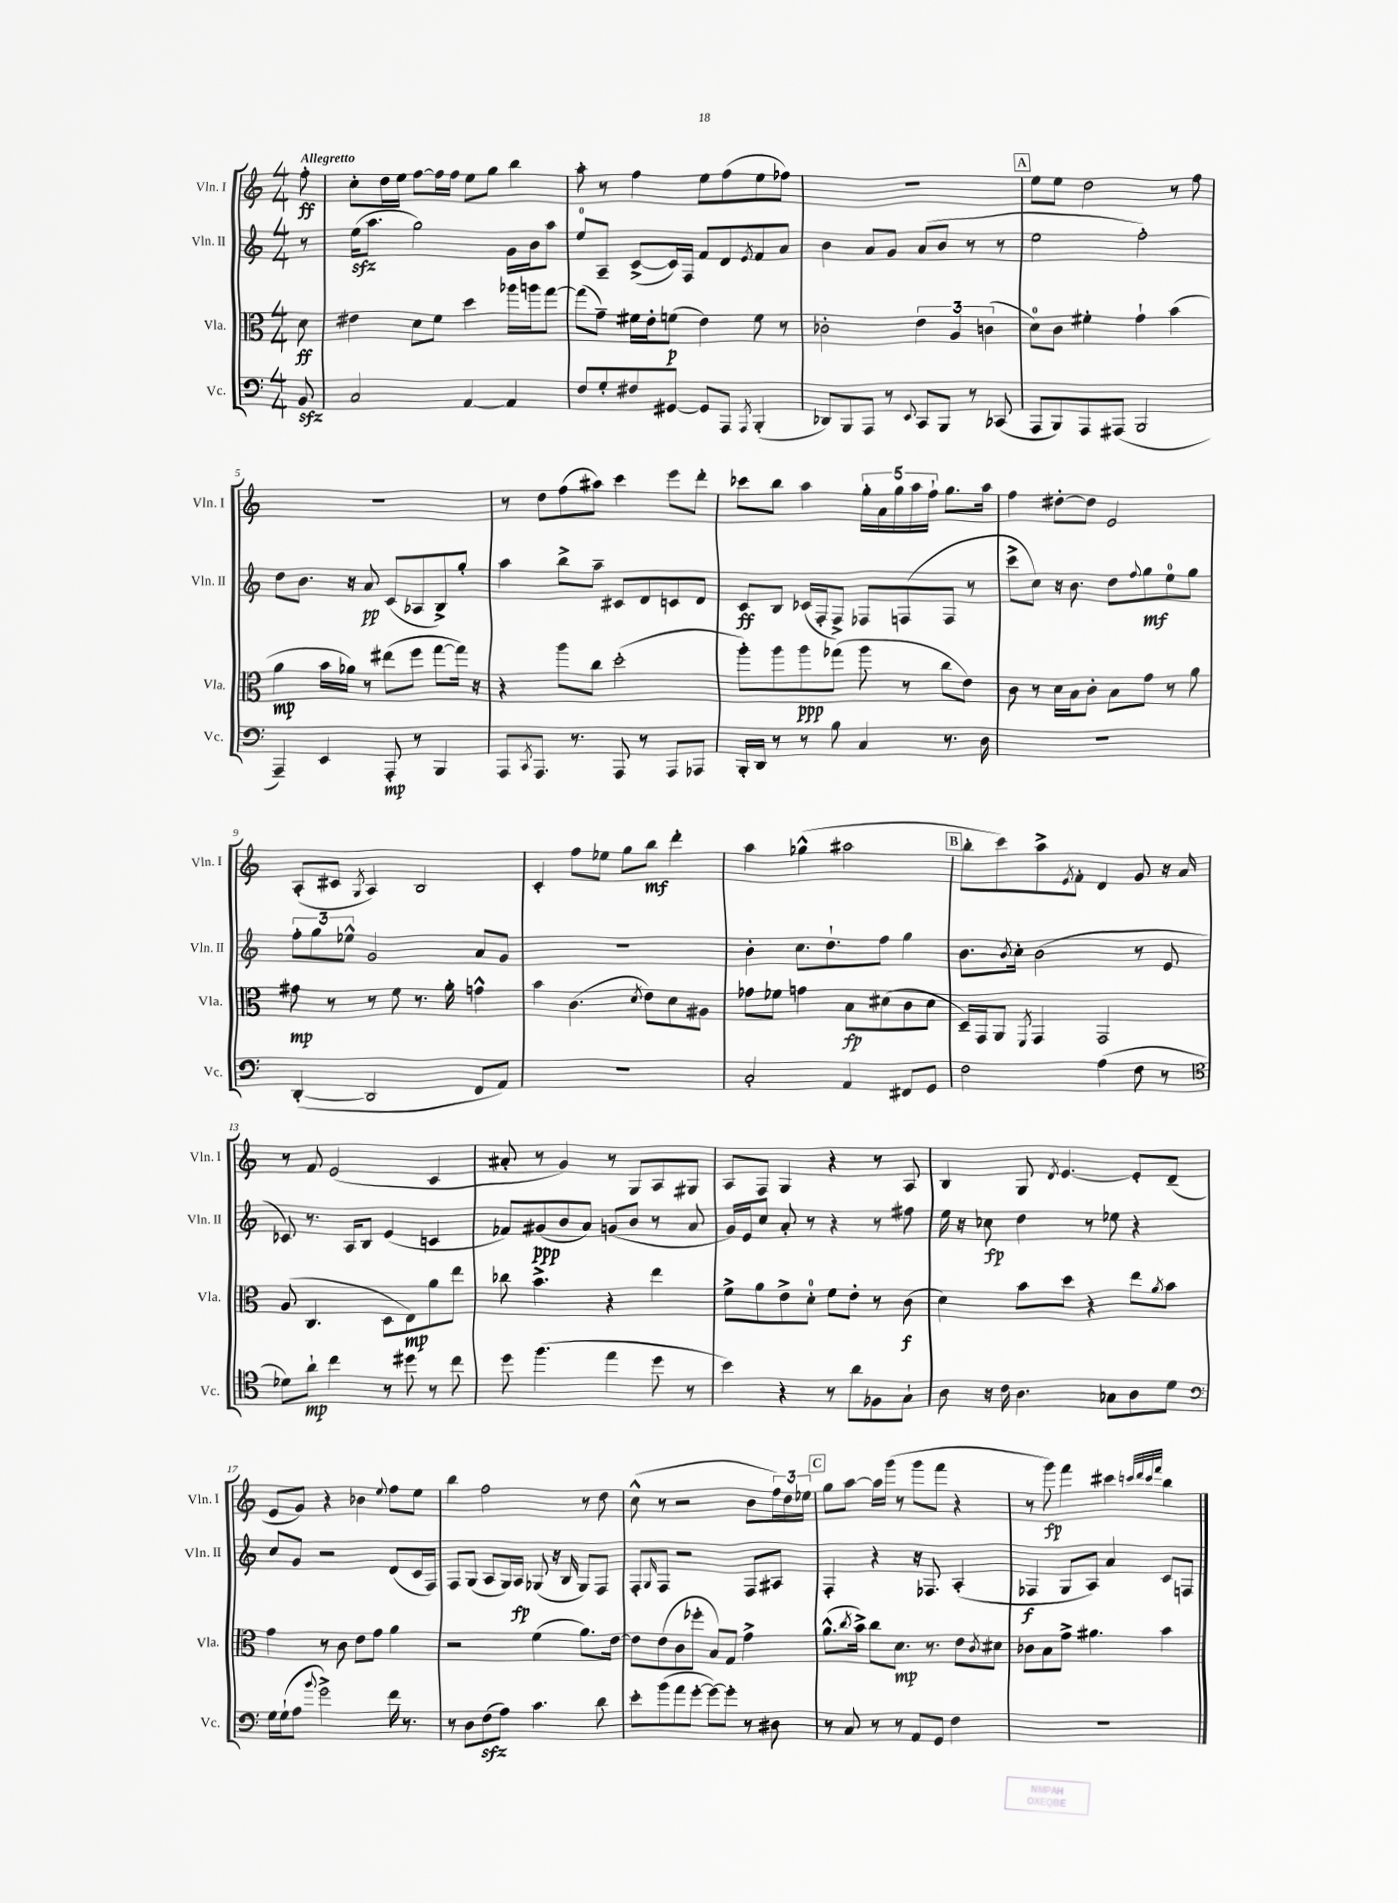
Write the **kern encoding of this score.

**kern	**dynam	**kern	**dynam	**kern	**dynam	**kern	**dynam
*part4	*part4	*part3	*part3	*part2	*part2	*part1	*part1
*staff4	*staff4	*staff3	*staff3	*staff2	*staff2	*staff1	*staff1
*I"Vc.	*	*I"Vla.	*	*I"Vln. II	*	*I"Vln. I	*
*I'Vc.	*	*I'Vla.	*	*I'Vln. II	*	*I'Vln. I	*
*clefF4	*	*clefC3	*	*clefG2	*	*clefG2	*
*k[]	*	*k[]	*	*k[]	*	*k[]	*
*M4/4	*	*M4/4	*	*M4/4	*	*M4/4	*
=	=	=	=	=	=	=	=
!	!	!	!	!	!	!LO:TX:a:B:t=Allegretto	!
8BBzz/	.	8d\	ff	8r	.	8ff'\	ff
=1	=1	=1	=1	=1	=1	=1	=1
2C/	.	4e#X\	.	(16eezz\KL	.	8cc'\L	.
.	.	.	.	8.aa\J	.	.	.
.	.	.	.	.	.	16dd\L	.
.	.	.	.	.	.	16ee\JJ	.
.	.	8d\L	.	2gg\)	.	[8ff\L	.
.	.	8f\J	.	.	.	16ff\L]	.
.	.	.	.	.	.	16ff\JJ	.
[4AA/	.	4dd\	.	.	.	8ee\L	.
.	.	.	.	.	.	8gg\J	.
4AA/]	.	16aa-X\LL	.	16g\LL	.	4bb\	.
.	.	16aan\J	.	16b\J	.	.	.
.	.	[8gg\J	.	8aa\J	.	.	.
=2	=2	=2	=2	=2	=2	=2	=2
8F/L	.	(8gg\L]	.	8ee/L	.	8aa'\	.
8G'/	.	8g~\J)	.	8A~/J	.	8r	.
8F#X/	.	16f#X\LL	.	([8c^/L	.	4ff\	.
.	.	16e'\J	.	.	.	.	.
[8GG#X/J	.	(8fn\J	p	16c/L])	.	.	.
.	.	.	.	16F/JJ	.	.	.
8GG#/L]	.	4e\)	.	8f/L	.	8ee\L	.
8AAA/J	.	.	.	8d/	.	(8ff\	.
8qAAA/	.	.	.	8qe/	.	.	.
(4BBB'/	.	8f\	.	8f/	.	8ee\	.
.	.	8r	.	8a/J	.	8ff-X\J)	.
=3	=3	=3	=3	=3	=3	=3	=3
8DD-X/L)	.	2c-X'\	.	4b\	.	1r	.
8BBB/	.	.	.	.	.	.	.
8AAA/J	.	.	.	8a/L	.	.	.
8r	.	.	.	8g/J	.	.	.
8qqEE/	.	.	.	.	.	.	.
8CC/L	.	6e\	.	(8a/L	.	.	.
8BBB/J	.	.	.	8b/J	.	.	.
.	.	6A/	.	.	.	.	.
8r	.	.	.	8r	.	.	.
.	.	(6cn\	.	.	.	.	.
(8CC-X/	.	.	.	8r	.	.	.
!!LO:REH:place=s1:t=A
=4	=4	=4	=4	=4	=4	=4	=4
8AAA/L	.	8d\L)	.	2ee\	.	8ee\L	.
8BBB/)	.	8c\J	.	.	.	8ee\J	.
8AAA/	.	4f#X'\	.	.	.	2dd\	.
(8AAA#X/J	.	.	.	.	.	.	.
2BBB/	.	4g`\	.	2ff'\)	.	.	.
.	.	(4b\	.	.	.	8r	.
.	.	.	.	.	.	8ff\	.
!!LO:LB:g=z
=5	=5	=5	=5	=5	=5	=5	=5
4AAA~/)	.	4a\	mp	8dd\L	.	1r	.
.	.	.	.	8.b\J	.	.	.
4EE/	.	16b\LL	.	.	.	.	.
.	.	16a-X\JJ)	.	16r	.	.	.
.	.	8r	.	8a/	pp	.	.
8AAA'/	mp	(8ee#X\L	.	(8c/L	.	.	.
8r	.	8ff\J	.	8A-X/	.	.	.
4BBB/	.	[8gg\L	.	8B^/)	.	.	.
.	.	16gg\Jk])	.	8gg'/J	.	.	.
.	.	16r	.	.	.	.	.
=6	=6	=6	=6	=6	=6	=6	=6
8AAA/L	.	4r	.	4aa\	.	8r	.
8qCC/	.	.	.	.	.	.	.
8.AAA/J	.	.	.	.	.	8dd\L	.
.	.	8aa\L	.	8bb^\L	.	(8ff\	.
8.r	.	.	.	.	.	.	.
.	.	8cc\J	.	8aa~\J	.	8aa#X\J)	.
8AAA/	.	(2dd'\	.	8c#X/L	.	4ccc\	.
8r	.	.	.	8d/	.	.	.
8AAA/L	.	.	.	8cn/	.	8eee\L	.
8AAA-X/J	.	.	.	8d/J	.	8ddd'\J	.
=7	=7	=7	=7	=7	=7	=7	=7
16BBB'/LL	.	8aa'\L)	.	8c/L	ff	8ccc-X\L	.
16DD/JJ	.	.	.	.	.	.	.
8r	.	8aa\	.	8B/J	.	8bb\J	.
8r	.	8aa\	ppp	(16c-X/LL	.	4aa\	.
.	.	.	.	16F'/J	.	.	.
8B\	.	(8gg-X\J	.	8F^/J)	.	.	.
4C/	.	8aa\	.	8F-X/L	.	20gg'\LL	.
.	.	.	.	.	.	20a\	.
.	.	.	.	.	.	20gg\	.
.	.	8r	.	(8Fn/	.	.	.
.	.	.	.	.	.	20aa\	.
.	.	.	.	.	.	20ff`\JJ	.
8.r	.	8cc\L	.	8F/J	.	8.gg\L	.
.	.	8e\J)	.	8r	.	.	.
16D\	.	.	.	.	.	16aa\Jk	.
=8	=8	=8	=8	=8	=8	=8	=8
1r	.	8c\	.	8ccc^\L	.	4ff\	.
.	.	8r	.	8cc\J)	.	.	.
.	.	16d\LL	.	16r	.	[8dd#X'\L	.
.	.	16B\J	.	8.b\	.	.	.
.	.	8c'\J	.	.	.	8dd#\J]	.
.	.	8B\L	.	8dd\L	.	2e/	.
.	.	.	.	8qqff/	.	.	.
.	.	8g\J	.	8gg\	mf	.	.
.	.	8r	.	8ee\	.	.	.
.	.	8a\	.	8gg\J	.	.	.
!!LO:LB:g=z
=9	=9	=9	=9	=9	=9	=9	=9
([4DD'/	.	8g#X\	mp	12ff'\L	.	(8A'/L	.
.	.	.	.	12gg\	.	.	.
.	.	8r	.	.	.	8c#X/J	.
.	.	.	.	12ee-X^^\J	.	.	.
.	.	.	.	.	.	8qG/	.
2DD/]	.	8r	.	2g/	.	4A/)	.
.	.	8f\	.	.	.	.	.
.	.	8.r	.	.	.	2B/	.
.	.	16a'\	.	.	.	.	.
8FF/L	.	4gn^^\	.	8a/L	.	.	.
8AA/J)	.	.	.	8g/J	.	.	.
=10	=10	=10	=10	=10	=10	=10	=10
1r	.	4b\	.	1r	.	4c'/	.
.	.	(4.c\	.	.	.	8ff\L	.
.	.	.	.	.	.	8ee-X\J	.
.	.	.	.	.	.	8gg\L	.
.	.	8qd/	.	.	.	.	.
.	.	8e\L)	.	.	.	8bb\J	mf
.	.	8d\	.	.	.	4ddd'\	.
.	.	8A#X\J	.	.	.	.	.
=11	=11	=11	=11	=11	=11	=11	=11
2C'/	.	8g-X\L	.	4b'\	.	4aa\	.
.	.	8f-X\J	.	.	.	.	.
.	.	4gn\	.	8.cc\L	.	(4gg-X^^\	.
.	.	.	.	8.dd`\	.	.	.
4AA/	.	8B\L	fp	.	.	2aa#X\	.
.	.	(8d#X\	.	8ff\J	.	.	.
8FF#X/L	.	8c\	.	4gg\	.	.	.
8GG/J	.	8d#\J	.	.	.	.	.
!!LO:REH:place=s1:t=B
=12	=12	=12	=12	=12	=12	=12	=12
2F\	.	16D~/LL)	.	8.b\L	.	8bb'\L	.
.	.	16GG/J	.	.	.	.	.
.	.	8AA/J	.	.	.	8ccc\)	.
.	.	.	.	8qb/	.	.	.
.	.	.	.	16cc'\Jk	.	.	.
.	.	8qFF/	.	.	.	.	.
.	.	4GG/	.	(2b\	.	8aa^\	.
.	.	.	.	.	.	8qe/	.
.	.	.	.	.	.	8f'\J	.
(4A\	.	2GG/	.	.	.	4d/	.
8F\	.	.	.	8r	.	8g/	.
8r	.	.	.	8e/	.	16r	.
.	.	.	.	.	.	16a/	.
!!LO:LB:g=z
=13	=13	=13	=13	=13	=13	=13	=13
*clefC4	*	*	*	*	*	*	*
8d-X\L)	.	(8A/	.	8c-X/)	.	8r	.
8a`\J	mp	4.C/	.	8.r	.	8f/	.
4cc\	.	.	.	.	.	(2e/	.
.	.	.	.	16A/KL	.	.	.
.	.	.	.	8B/J	.	.	.
8r	.	8D\L	.	(4e/	.	.	.
8dd#X\	.	8E\)	mp	.	.	.	.
8r	.	8a\	.	4cn/	.	4c/	.
8cc\	.	8ee\J	.	.	.	.	.
=14	=14	=14	=14	=14	=14	=14	=14
8dd\	.	8cc-X\	.	8f-X/L)	.	8a#X'/	.
(4.ff\	.	4.b^\	.	(8g#X/	ppp	8r	.
.	.	.	.	8b/	.	4g/)	.
.	.	.	.	8a/J)	.	.	.
4ee\	.	4r	.	(8gn/L	.	8r	.
.	.	.	.	8b/J	.	8G/L	.
8dd\	.	4ee\	.	8r	.	8A/	.
8r	.	.	.	8a/	.	8G#X/J	.
=15	=15	=15	=15	=15	=15	=15	=15
4b\)	.	8f^\L	.	16g/LL)	.	8A/L	.
.	.	.	.	16e/J	.	.	.
.	.	8a\	.	8cc/J	.	8F/J	.
4r	.	8e^\	.	8a'/	.	4G/	.
.	.	8d'\J	.	8r	.	.	.
8r	.	8f\L	.	4r	.	4r	.
8a\L	.	8e'\J	.	.	.	.	.
8F-X\	.	8r	.	8r	.	8r	.
8G`\J	.	(8c\	f	8ff#X\	.	8A/	.
=16	=16	=16	=16	=16	=16	=16	=16
8A\	.	4d\)	.	16ee\	.	4B/	.
.	.	.	.	16r	.	.	.
16r	.	.	.	8cc-X\	fp	.	.
16c\	.	.	.	.	.	.	.
4.A\	.	8b\L	.	4dd\	.	8G/	.
.	.	.	.	.	.	8qd/	.
.	.	8dd\J	.	.	.	[4.e/	.
.	.	4r	.	8r	.	.	.
8G-X\L	.	.	.	8ee-X\	.	.	.
8A\	.	8ee\L	.	4r	.	8e'/L]	.
.	.	8qa/	.	.	.	.	.
8d\J	.	8b\J	.	.	.	(8d~/J	.
!!LO:LB:g=z
=17	=17	=17	=17	=17	=17	=17	=17
*clefF4	*	*	*	*	*	*	*
16G\LL	.	4g\	.	8cc/L	.	8e/L	.
(16G`\J	.	.	.	.	.	.	.
8A\J	.	.	.	8g/J	.	8g/J)	.
8qqb/	.	.	.	.	.	.	.
2g^\)	.	8r	.	2r	.	4r	.
.	.	8c\	.	.	.	.	.
.	.	8e\L	.	.	.	4b-X\	.
.	.	8g\J	.	.	.	.	.
.	.	.	.	.	.	8qqee/	.
16f\	.	4a\	.	(8d/L	.	8ff\L	.
8.r	.	.	.	.	.	.	.
.	.	.	.	16c/L	.	8ee\J	.
.	.	.	.	16F/JJ)	.	.	.
=18	=18	=18	=18	=18	=18	=18	=18
8r	.	2r	.	8F/L	.	4bb\	.
8D\L	.	.	.	(8G/J	.	.	.
(8Fzz\	.	.	.	8A/L	.	2ff\	.
8A\J)	.	.	.	16G/L)	.	.	.
.	.	.	.	16A/JJ	fp	.	.
4.c\	.	(4f\	.	(8G-X/	.	.	.
.	.	.	.	16r	.	.	.
.	.	.	.	16B/	.	.	.
.	.	8.a\L)	.	8G-/L)	.	8r	.
8d\	.	.	.	8F/J	.	8dd\	.
.	.	[16e\Jk	.	.	.	.	.
=19	=19	=19	=19	=19	=19	=19	=19
8e'\L	.	8e\L]	.	8F'/L	.	(8cc^^\	.
.	.	.	.	16qqG/	.	.	.
(8b\	.	(8e\	.	8F/J	.	8r	.
8a\	.	8c\	.	2r	.	2r	.
[8g'\J	.	8ff-X'\J	.	.	.	.	.
8g\L_)	.	8B/L)	.	.	.	.	.
8g'\J]	.	8G/J	.	.	.	.	.
8r	.	4g^\	.	8F/L	.	8b\L	.
8D#X\	.	.	.	8A#X/J	.	24ff\L)	.
.	.	.	.	.	.	24dd\	.
.	.	.	.	.	.	24ee-X\JJ	.
!!LO:REH:place=s1:t=C
=20	=20	=20	=20	=20	=20	=20	=20
8r	.	(8.a^^\L	.	4F'/	.	8gg\L	.
8C/	.	.	.	.	.	[8aa\J	.
.	.	8qcc/	.	.	.	.	.
.	.	16b^\Jk)	.	.	.	.	.
8r	.	8cc\L	.	4r	.	16aa\LL]	.
.	.	.	.	.	.	(16ggg\JJ	.
8r	.	8.d\J	mp	.	.	8r	.
8AA/L	.	.	.	16r	.	8ggg\L	.
.	.	8.r	.	8.F-X/	.	.	.
8GG/J	.	.	.	.	.	8fff\J	.
4F\	.	8e\L	.	(4A'/	.	4r	.
.	.	8qc/	.	.	.	.	.
.	.	8d#X\J	.	.	.	.	.
=21	=21	=21	=21	=21	=21	=21	=21
1r	.	8c-X\L	.	4F-X/	f	8r	.
.	.	8B\	.	.	.	8ggg\)	fp
.	.	8g^\J	.	8G/L	.	4fff\	.
.	.	4.a#X\	.	8A/J)	.	.	.
.	.	.	.	4a/	.	4ccc#X\	.
.	.	.	.	.	.	32qqcccn/LLL	.
.	.	.	.	.	.	32qqddd/	.
.	.	.	.	.	.	32qqccc/	.
.	.	.	.	.	.	32qqfff/JJJ	.
.	.	4b\	.	8c/L	.	4bb\	.
.	.	.	.	8Fn/J	.	.	.
==	==	==	==	==	==	==	==
*-	*-	*-	*-	*-	*-	*-	*-
